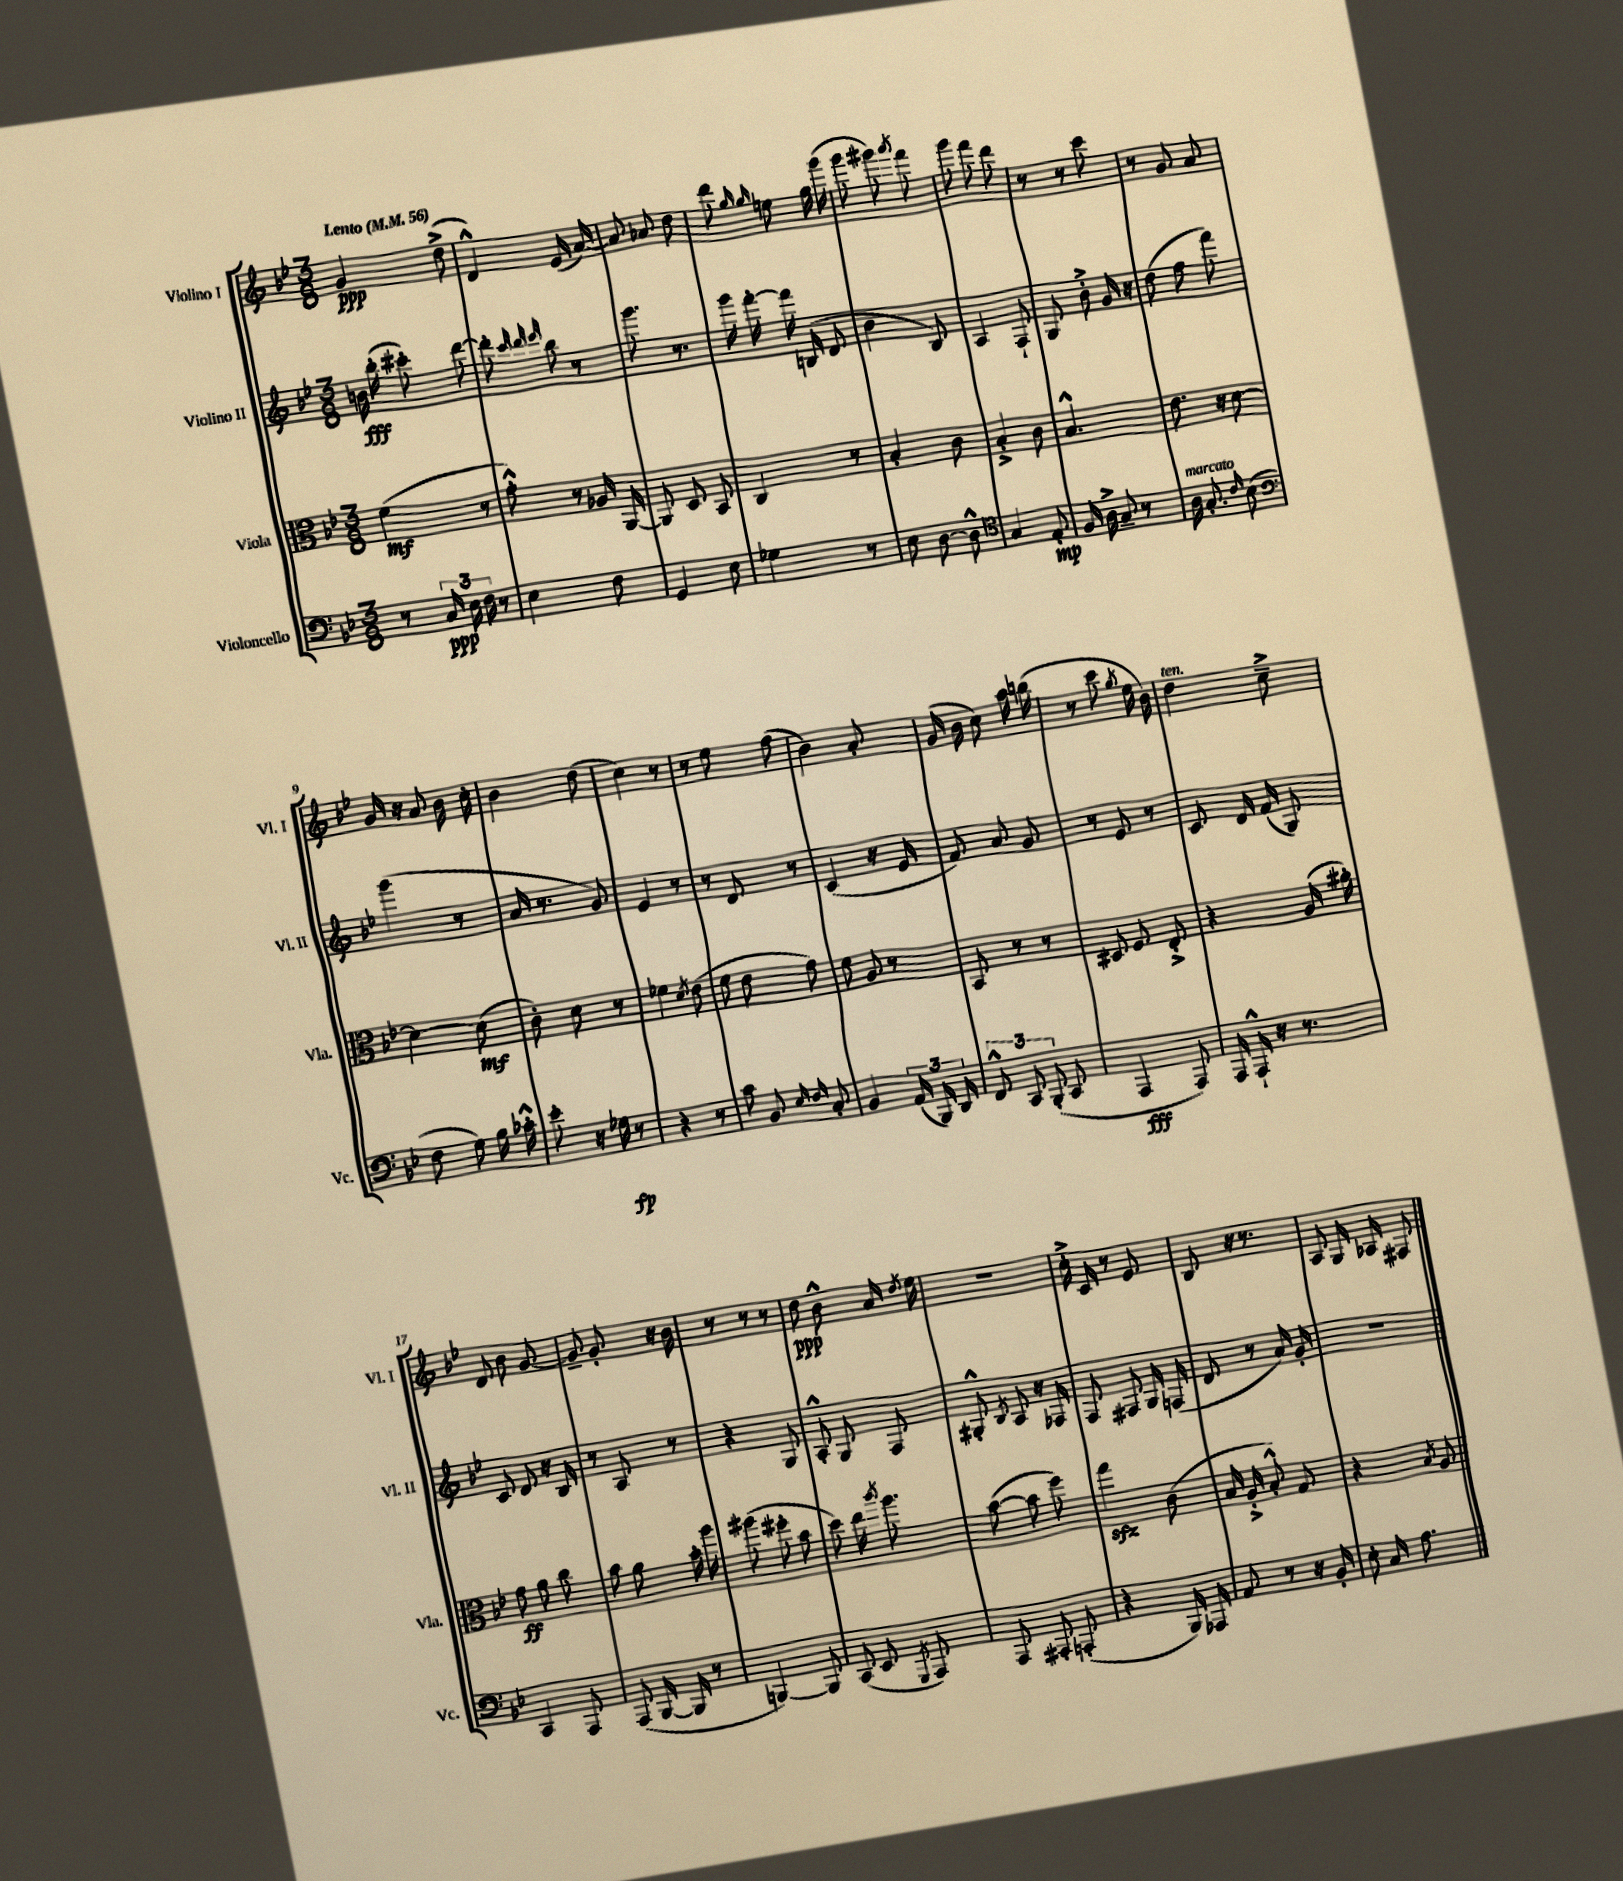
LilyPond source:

<<
\new StaffGroup <<
\new Staff = "s0" \with { instrumentName = "Violino I" shortInstrumentName = "Vl. I" } {
    \clef treble \key bes \major \numericTimeSignature \time 3/8 \tempo "Lento" 4 = 56
    \autoBeamOff g'4\ppp d''8->( |
    d'4-^) ees'16( a'16~) |
    a'8 aes'8 d''8 |
    d'''8 \grace { g''16 g''16 } e''8 g''16 g'''16( |
    g'''8 gis'''8) \acciaccatura { a'''8 } f'''8 |
    g'''8 f'''8 d'''8 |
    r8 r8 c'''8 |
    r8 g'8 a'8 |
    g'16 r16 a'8 bes'16 c''16-. |
    bes'4 d''8( |
    c''4) r8 |
    r8 ees''8 f''8( |
    bes'4) a'8-. |
    g'16( bes'16 c''8) a''16 b''16( |
    r8 c'''8 \acciaccatura { g''8 } ees''16 bes'16) |
    d''4^\markup { \italic "ten." } c''8---> |
    d'8 bes'8 g'8~ |
    g'8-- g'8-. r16 bes'16 |
    r8 r8 r8 |
    d''8\ppp bes'8-^ a'16 \acciaccatura { d''8 } ees''16 |
    R4. |
    c''16-.-> c'16 r8 ees'8 |
    bes8 r16 r8. |
    a8 g16 aes16 fis8 \bar "|." |
}
\new Staff = "s1" \with { instrumentName = "Violino II" shortInstrumentName = "Vl. II" } {
    \clef treble \key bes \major \numericTimeSignature \time 3/8
    \autoBeamOff b'16\fff bes''16-.( cis'''8-.) d'''8~ |
    d'''8-. \grace { c'''32 d'''32 ees'''32 } bes''8 r8 |
    g'''8. r8. |
    g'''16 f'''16~-. f'''16 b16( d'8 |
    bes'4 bes8) |
    a4 f8-! |
    g8 bes'8-.-> g'16 r16 |
    d''8( f''8 f'''8) |
    g'''4( r8 |
    a'16 r8. g'8) |
    ees'4 r8 |
    r8 d'8 r8 |
    c'4( r16 ees'16 |
    f'8) a'8 g'8 |
    r8 ees'8 r8 |
    c'8 d'16 f'16( g8) |
    c'8 d'8 r16 bes16 |
    r8 a8 r8 |
    r4 g8 |
    a8-.-^ g8 f8 |
    gis8-.-^ \acciaccatura { bes8 } a8 r16 fes16 |
    f8 fis8 g16 f16( |
    d'8 r8 a'16) g'16-. |
    R4. \bar "|." |
}
\new Staff = "s2" \with { instrumentName = "Viola" shortInstrumentName = "Vla." } {
    \clef alto \key bes \major \numericTimeSignature \time 3/8
    \autoBeamOff f'4\mf( r8 |
    g'8-.-^) r8 aes16 a,16~ |
    a,8 d8 bes,8 |
    c4 r8 |
    bes4-. c'8 |
    bes4-.-> c'8 |
    bes4.-^ |
    ees'8. r16 d'8~ |
    d'4~ d'8\mf( |
    c'8-.) d'8 r8 |
    fes'4 \acciaccatura { d'8 } ees'8( |
    f'8 ees'8 g'8) |
    f'8 a8 r8 |
    bes,8 r8 r8 |
    dis8 f8 ees8-.-> |
    r4 a16( ais'16-.) |
    g'8\ff a'8 c''8 |
    bes'8 a'8 bes'16-. a''16 |
    ais''8( fis''8-. bes'8 |
    d''8) ees''16 \acciaccatura { c'''8 } a''8. |
    bes'8~( bes'8 f''8) |
    g''4\sfz c'8( |
    bes16 a16-.-> bes8-.-^) g8 |
    r4 \acciaccatura { bes8 } a8 \bar "|." |
}
\new Staff = "s3" \with { instrumentName = "Violoncello" shortInstrumentName = "Vc." } {
    \clef bass \key bes \major \numericTimeSignature \time 3/8
    \autoBeamOff r8 \tuplet 3/2 { c16\ppp ees16 f16 } r8 |
    ees4 f8 |
    g,4 ees8 |
    ges4 r8 |
    ees8 d8~ d8-^ |
    \clef tenor g4 ees8-.\mp |
    f16 a16-> g8-- r8 |
    a16^\markup { \italic "marcato" } g8.-. \grace { c'16 } bes8( |
    \clef bass f8 g8) bes16 ces'16-.-^ |
    ees'8-. r16 ges16\fp r8 |
    r4 r8 |
    c'8 bes,8 \grace { ees16 f16 } c8-. |
    bes,4 \tuplet 3/2 { a,16( bes,,16) d,16 } |
    \tuplet 3/2 { f,8-^ c,8 bes,,8-.( } c,8 |
    a,,4\fff a,,8) |
    a,,16 a,,16-!-^ r16 r8. |
    c,4 a,,8 |
    a,,8( bes,,16~ bes,,16 r8 |
    b,,4~) b,,8 |
    c,8( ees,8 \acciaccatura { g,,8 } a,,8) |
    a,,8 ais,,8-. a,,8-.( |
    r4 bes,,16) aes,,16 |
    a,8 r8 r16 bes,16-. |
    ees8-. c16 a8. \bar "|." |
}
>>
>>
